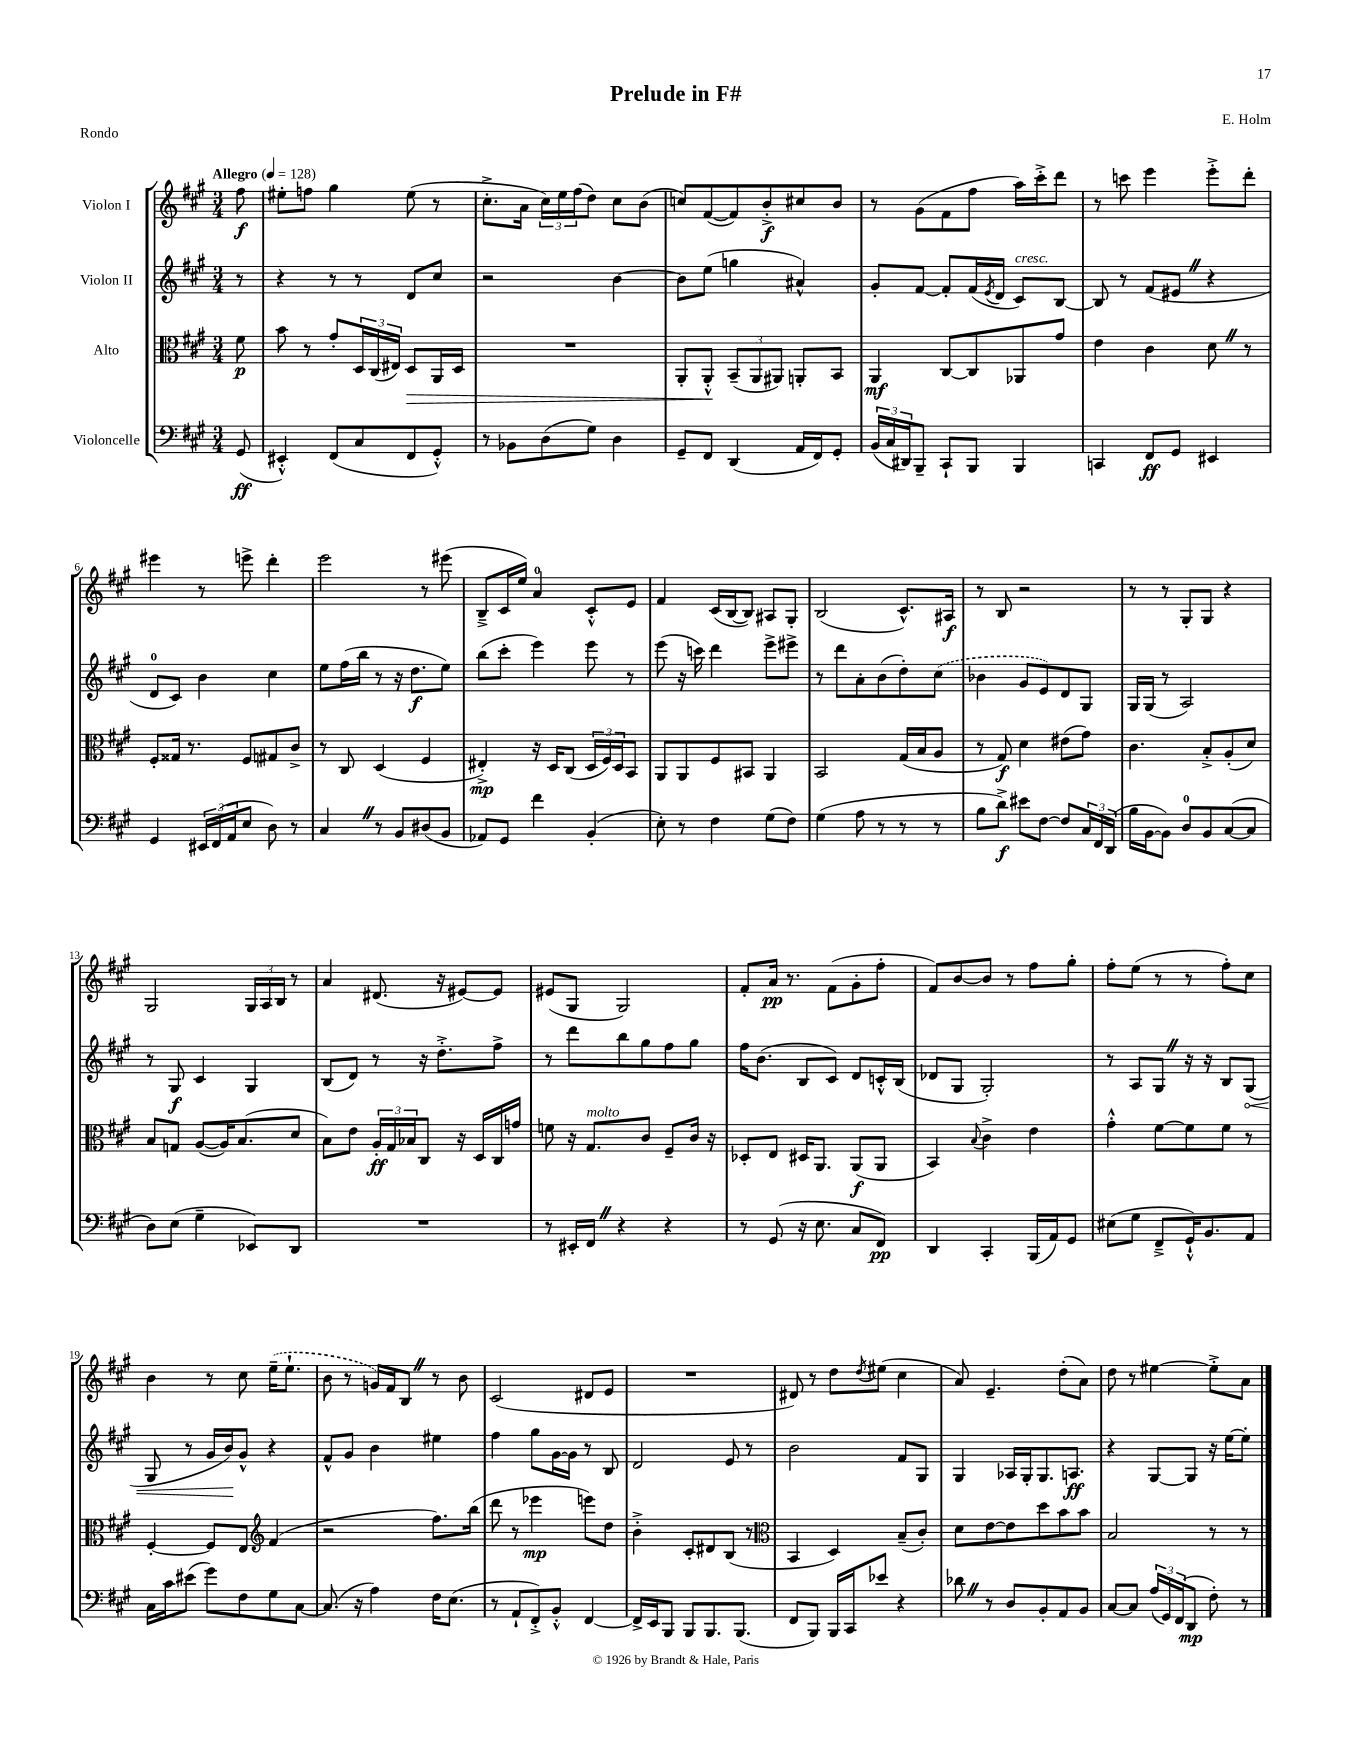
\header { title = "Prelude in F#" composer = "E. Holm" piece = "Rondo" }
<<
\new StaffGroup <<
\new Staff = "s0" \with { instrumentName = "Violon I" } {
    \clef treble \key a \major \numericTimeSignature \time 3/4 \partial 8 \tempo "Allegro" 4 = 128
    fis''8\f |
    eis''8-. f''8 gis''4 eis''8( r8 |
    cis''8.-.-> a'16 \tuplet 3/2 { cis''16) e''16 fis''16( } d''8) cis''8 b'8( |
    c''8) fis'8~( fis'8) b'8-.->\f cis''8 b'8 |
    r8 gis'8( fis'8 fis''8 a''16) cis'''16-.-> d'''8 |
    r8 c'''8 e'''4 e'''8-.-> d'''8-. |
    eis'''4 r8 e'''8-> d'''4-. |
    e'''2 r8 eis'''8( |
    b8---> cis'16 e''16) a'4-0 cis'8-.-^ e'8 |
    fis'4 cis'16( b16~ b8) ais8 gis8-. |
    b2( cis'8.-^) ais16\f |
    r8 b8 r2 |
    r8 r8 gis8-. gis8 r4 |
    gis2 \tuplet 3/2 { gis16 a16 b16 } r8 |
    a'4 dis'8.( r16 eis'8~) eis'8 |
    eis'8( gis8 gis2) |
    fis'8-. a'16\pp r8. fis'8( gis'8-. fis''8-. |
    fis'8) b'8~ b'8 r8 fis''8 gis''8-. |
    fis''8-. e''8( r8 r8 fis''8-.) cis''8 |
    b'4 r8 cis''8 \once \slurDashed e''16--( e''8.-! |
    b'8 r8 g'16) fis'16 b8 \once \override BreathingSign.text = \markup { \musicglyph "scripts.caesura.straight" } \breathe r8 b'8 |
    cis'2( dis'8 e'8 |
    R2. |
    dis'8) r8 d''8 \acciaccatura { d''8 } eis''8( cis''4 |
    a'8) e'4.-- d''8-.( a'8) |
    d''8 r8 eis''4~ eis''8-.-> a'8 \bar "|." |
}
\new Staff = "s1" \with { instrumentName = "Violon II" } {
    \clef treble \key a \major \numericTimeSignature \time 3/4 \partial 8
    r8 |
    r4 r8 r8 d'8 cis''8 |
    r2 b'4~ |
    b'8 e''8( g''4 ais'4-^) |
    gis'8-. fis'8~ fis'8-. fis'16( \acciaccatura { e'8 } d'16 cis'8^\markup { \italic "cresc." }) b8~ |
    b8 r8 fis'8( eis'8 \once \override BreathingSign.text = \markup { \musicglyph "scripts.caesura.straight" } \breathe r4 |
    d'8-0 cis'8) b'4 cis''4 |
    e''8 fis''16( b''16 r8 r16 d''8.\f e''8) |
    b''8( cis'''8-. e'''4) e'''8 r8 |
    e'''8( r16 c'''16) d'''4 e'''8-> eis'''8-> |
    r8 d'''8 a'8-. b'8( d''8-.) \once \slurDashed cis''8( |
    bes'4 gis'8 e'8) d'8 gis8 |
    gis16 gis16( r8 a2) |
    r8 gis8\f cis'4 gis4 |
    b8( d'8) r8 r16 d''8.-.-> fis''8-> |
    r8 d'''8 b''8 gis''8 fis''8 gis''8 |
    fis''16 b'8.( b8 cis'8) d'8 c'16-.-^ b16( |
    des'8 gis8 gis2-.) |
    r8 a8 gis8 \once \override BreathingSign.text = \markup { \musicglyph "scripts.caesura.straight" } \breathe r16 r16 b8 \once \override Hairpin.circled-tip = ##t gis8\<( |
    gis8 r8 gis'16 b'16\!) gis'8-^ r4 |
    fis'8-^ gis'8 b'4 eis''4 |
    fis''4 gis''8 gis'16~ gis'16 r8 b8 |
    d'2 e'8 r8 |
    b'2 fis'8 gis8 |
    gis4 aes16 gis16-. gis8. a8.\ff |
    r4 gis8~ gis8 r16 e''16~ e''8-. \bar "|." |
}
\new Staff = "s2" \with { instrumentName = "Alto" } {
    \clef alto \key a \major \numericTimeSignature \time 3/4 \partial 8
    fis'8\p |
    b'8 r8 gis'8-. \tuplet 3/2 { d16 cis16( eis16) } d8\> a,16 d16 |
    R2. |
    a,8-. a,8-.-^\! \tuplet 3/2 { b,8--( a,8 ais,8) } a,8-. b,8 |
    a,4\mf cis8~ cis8 aes,8 gis'8 |
    e'4 cis'4 d'8 \once \override BreathingSign.text = \markup { \musicglyph "scripts.caesura.straight" } \breathe r8 |
    fis8-. gisis16 r8. fis8 gis8 cis'8-> |
    r8 cis8 d4( fis4 |
    eis4-.->\mp) r16 d16 cis8( \tuplet 3/2 { d16 fis16) d16 } b,8 |
    a,8 a,8 fis8 bis,8 a,4 |
    b,2 gis16( b16 a8 |
    r8 gis8\f) d'4 eis'8( gis'8) |
    cis'4. b8-.-> a8-.( d'8) |
    b8 g8 a8~( a16) b8.( d'8 |
    b8) e'8 \tuplet 3/2 { a16-.\ff gis16 bes16 } cis8 r16 d16 cis16 g'16 |
    f'8 r16 gis8.^\markup { \italic "molto" } cis'8 fis8-- cis'16 r16 |
    des8-. e8 dis16 a,8. a,8\f( a,8 |
    b,4) \appoggiatura { b8 } cis'4-> e'4 |
    gis'4-.-^ fis'8~ fis'8 fis'8 r8 |
    fis4~-. fis8 e8 \clef treble fis'4( |
    r2 fis''8.) b''16( |
    d'''8 r8 ees'''4\mp e'''8) d''8 |
    b'4-.-> cis'8-. dis'8 b8( r8 |
    \clef alto b,4 d4) b8--( cis'8-.) |
    d'8 e'8~ e'8 d''8 b'8 b'8 |
    b2 r8 r8 \bar "|." |
}
\new Staff = "s3" \with { instrumentName = "Violoncelle" } {
    \clef bass \key a \major \numericTimeSignature \time 3/4 \partial 8
    gis,8\ff( |
    eis,4-.-^) fis,8( cis8 fis,8 gis,8-.-^) |
    r8 bes,8 d8( gis8) d4 |
    gis,8-- fis,8 d,4( a,16 fis,16) gis,8-. |
    \tuplet 3/2 { b,16( cis16 dis,16) } b,,8-- cis,8-! b,,8 b,,4 |
    c,4 fis,8\ff gis,8 eis,4 |
    gis,4 \tuplet 3/2 { eis,16 fis,16( a,16 } e8 d8) r8 |
    cis4 \once \override BreathingSign.text = \markup { \musicglyph "scripts.caesura.straight" } \breathe r8 b,8 dis8( b,8 |
    aes,8) gis,8 fis'4 b,4-.( |
    e8-.) r8 fis4 gis8( fis8) |
    gis4( a8 r8 r8 r8 |
    b8 d'8->\f) eis'8 fis8~ fis8 \tuplet 3/2 { cis16 fis,16 d,16( } |
    b16 b,16~ b,8) d8-0 b,8 cis8~( cis8 |
    d8) e8( gis4-- ees,8) d,8 |
    R2. |
    r8 eis,16-. fis,16 \once \override BreathingSign.text = \markup { \musicglyph "scripts.caesura.straight" } \breathe r4 r4 |
    r8 gis,8( r16 e8. cis8 fis,8\pp) |
    d,4 cis,4-. b,,16( a,16) gis,8 |
    eis8( gis8 fis,8---> gis,16-!-^) b,8. a,8 |
    cis16 cis'16 eis'8( gis'8) fis8 gis8 cis8~ |
    cis8.( r16 a4) fis16 e8.( |
    r8 a,8-! fis,8-.->) b,8-.-^ fis,4~ |
    fis,16-> e,16 b,,8 b,,8 b,,8. b,,8.( |
    fis,8 b,,8) b,,16 cis,16 ees'8 r4 |
    des'8 \once \override BreathingSign.text = \markup { \musicglyph "scripts.caesura.straight" } \breathe r8 d8 b,8-. a,8 b,8 |
    cis8~ cis8 \tuplet 3/2 { a16( gis,16) fis,16( } d,8\mp fis8-.) r8 \bar "|." |
}
>>
>>
